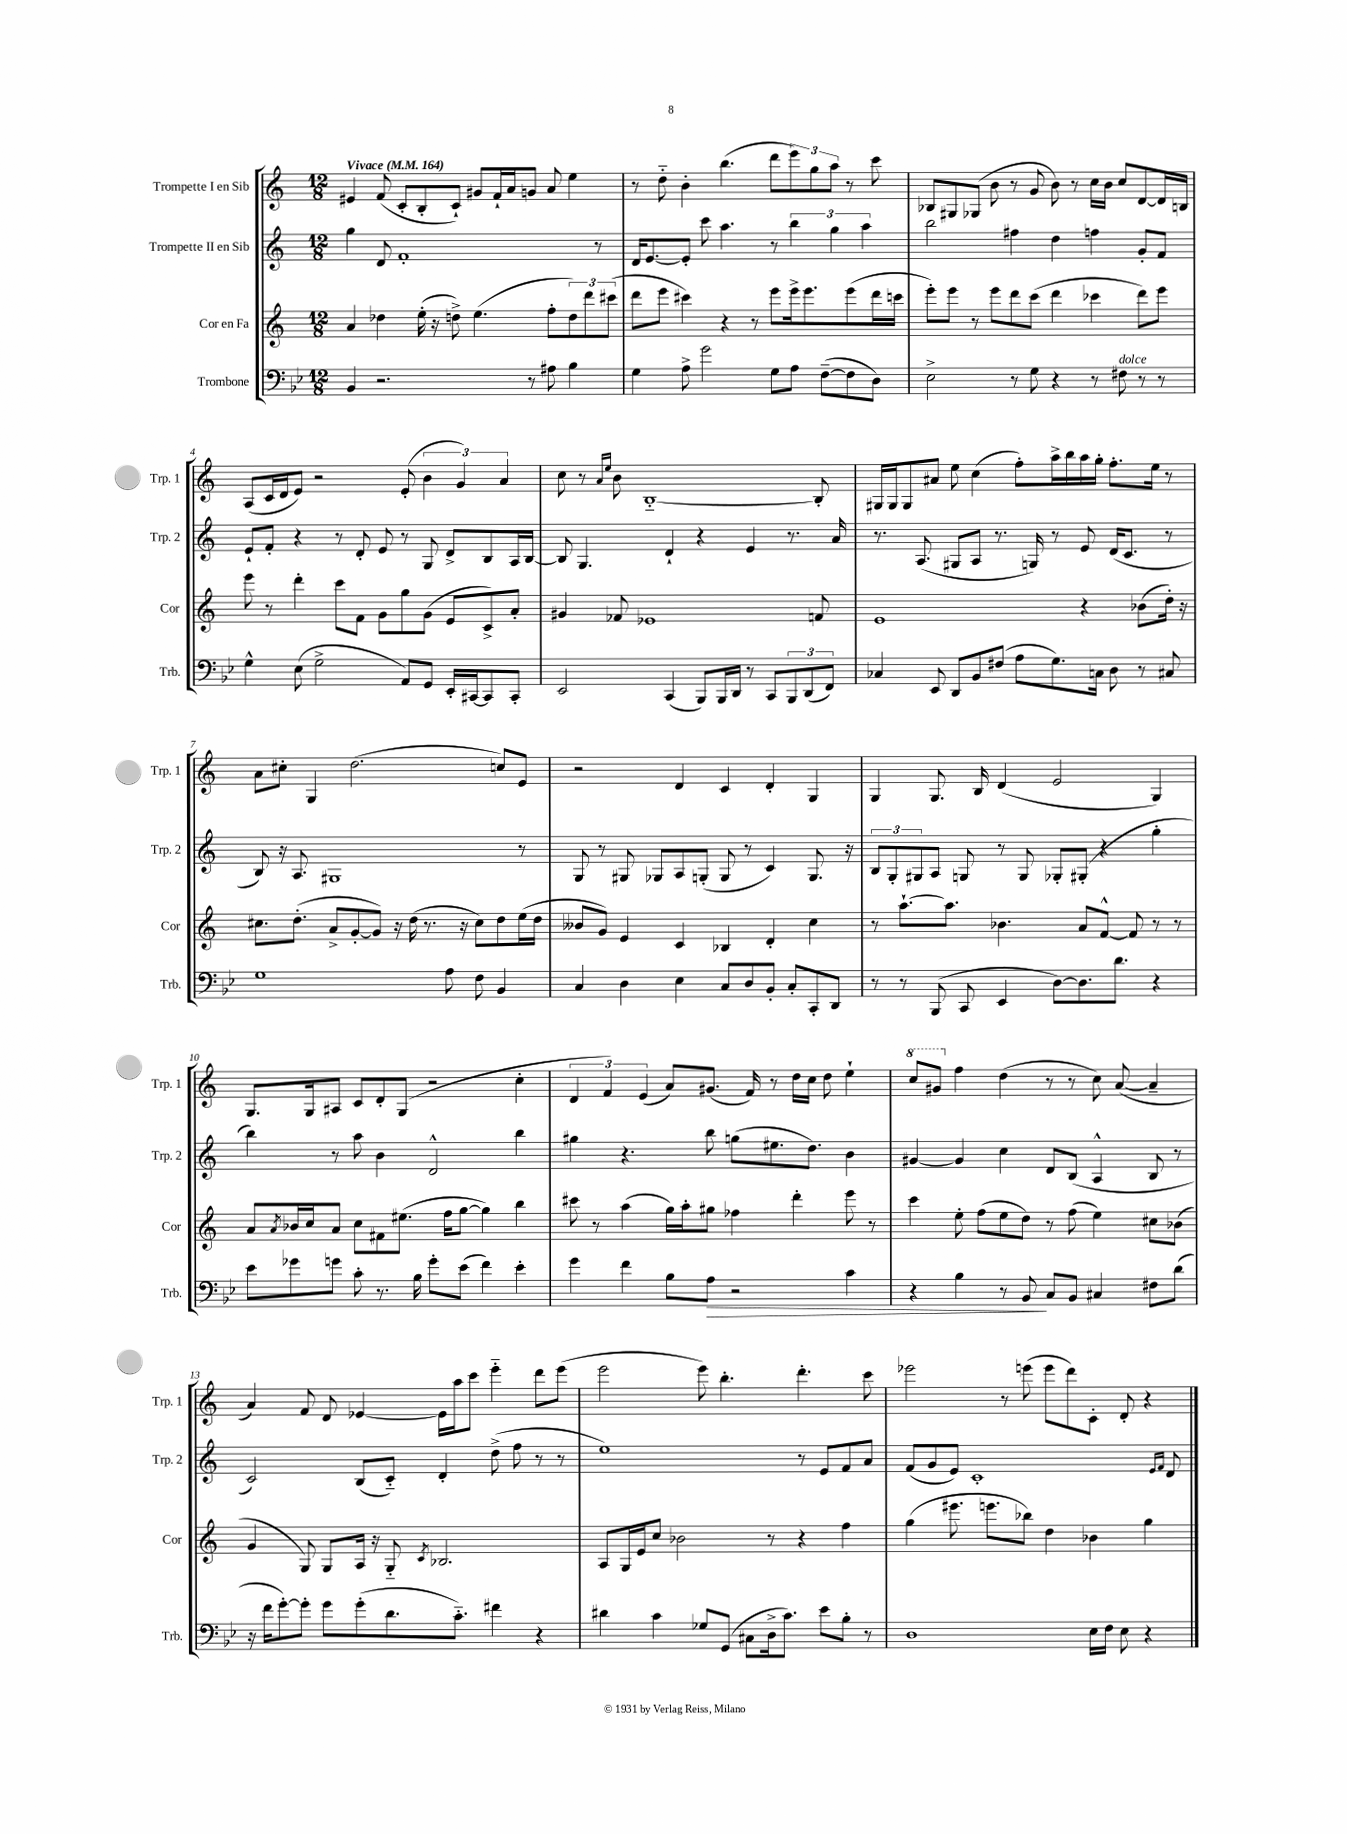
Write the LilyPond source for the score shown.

<<
\new StaffGroup <<
\new Staff = "s0" \with { instrumentName = "Trompette I en Sib" shortInstrumentName = "Trp. 1" } {
    \clef treble \key c \major \numericTimeSignature \time 12/8 \tempo "Vivace" 4 = 164
    eis'4 f'8( c'8-. b8-. c'8-!) gis'8 f'16-! a'16 g'8 a'8 e''4 |
    r8 d''8-_ b'4-. b''4.( d'''8 \tuplet 3/2 { e'''8) g''8 a''8 } r8 c'''8 |
    bes8 gis8 ges8( b'8 r8 g'8 b'8) r8 c''16 b'16 c''8 d'8~ d'16 b16 |
    a8( c'16 d'16 e'8) r2 e'8-.( \tuplet 3/2 { b'4 g'4) a'4 } |
    c''8 r8 \grace { a'16 e''16 } b'8 b1~-_ b8-. |
    gis16 gis16 gis8 ais'8 e''8 c''4( f''8-.) a''16-> b''16 a''16 g''16-. f''8.-. e''16 r8 |
    a'8 cis''8-. g4 d''2.( c''8) e'8 |
    r2 d'4 c'4 d'4-. g4 |
    g4 g8. b16 d'4( e'2 g4) |
    g8. g16 ais8 c'8 d'8-. g8( r2 c''4-. |
    \tuplet 3/2 { d'4 f'4) e'4( } a'8) gis'8.( f'16) r8 d''16 c''16 d''8 e''4-! |
    \ottava #1 c'''8 gis''8 \ottava #0 f''4 d''4( r8 r8 c''8) a'8~( a'4-- |
    a'4) f'8 d'8 ees'4~ ees'16 a''16 c'''8 e'''4-_ d'''8 e'''8( |
    e'''2 e'''8) b''4.-. d'''4.-. c'''8 |
    ees'''2 r8 e'''8( e'''8 d'''8) c'8-. d'8-. r4 \bar "|." |
}
\new Staff = "s1" \with { instrumentName = "Trompette II en Sib" shortInstrumentName = "Trp. 2" } {
    \clef treble \key c \major \numericTimeSignature \time 12/8
    g''4 d'8 f'1-. r8 |
    d'16 e'8.~ e'8-. c'''8 a''4. r8 \tuplet 3/2 { b''4 g''4 a''4 } |
    b''2 fis''4 d''4 f''4 g'8-. f'8 |
    e'8-! f'8-. r4 r8 d'8-. e'8 r8 g8 d'8-> b8 a16 b16~ |
    b8 g4. d'4-! r4 e'4 r8. a'16 |
    r8. a8.( gis8 a8 r8. g16) r8 e'8 d'16( c'8. r8 |
    b8) r16 a8. gis1 r8 |
    g8 r8 gis8 ges8 a8 g8-.( g8 r8 c'4) g8. r16 |
    \tuplet 3/2 { b8 g8-. gis8 } a8 g8 r8 g8 ges8-. gis8-.( r4 g''4-. |
    b''4) r8 a''8 b'4 d'2-^ b''4 |
    gis''4 r4. b''8 g''8( eis''8. d''8.) b'4 |
    gis'4~ gis'4 c''4 d'8 b8( a4-^ b8 r8 |
    c'2) b8( c'8-_) d'4-. d''8->( f''8 r8 r8 |
    e''1) r8 e'8 f'8 a'8 |
    f'8( g'8 e'8) c'1-. \grace { e'16 f'16 } d'8 \bar "|." |
}
\new Staff = "s2" \with { instrumentName = "Cor en Fa" shortInstrumentName = "Cor" } {
    \clef treble \key c \major \numericTimeSignature \time 12/8
    a'4 des''4 e''16-.( r16 d''8->) e''4.( f''8-. \tuplet 3/2 { d''8) d'''8 cis'''8( } |
    d'''8 e'''8 cis'''4) r4 r8 e'''8 e'''16-> e'''8. e'''8( d'''16 c'''16 |
    e'''8-.) e'''8 r8 e'''8 d'''8 c'''8( d'''4 ces'''4 d'''8) e'''8 |
    e'''8 r8 d'''4-. c'''8 f'8 g'8 g''8 g'8( e'8 c'8->) a'8-. |
    gis'4 fes'8 ees'1 f'8 |
    e'1 r4 bes'8( d''16-.) r16 |
    cis''8. d''8.-.( a'8-> g'8~-. g'8) r16 d''16( r8. r16 cis''8) d''8 e''16( d''16 |
    beses'8 g'8) e'4 c'4 bes4 d'4-. c''4 |
    r8 a''8.~-! a''8. bes'4. a'8 f'8~-^ f'8 r8 r8 |
    a'8 \acciaccatura { a'8 } bes'16 c''16 a'8 c''8 fis'8 eis''8.( f''16 g''8~ g''4) b''4 |
    cis'''8 r8 a''4( g''16) a''16-. gis''8 fes''4 d'''4-. e'''8 r8 |
    c'''4 e''8-. f''8( e''8 d''8) r8 f''8( e''4) cis''8 bes'8( |
    g'4 g8) g8 a16 r16 g8-_ \acciaccatura { c'8 } bes2. |
    a8 g16 e'16 c''8 bes'2 r8 r4 f''4 |
    g''4( eis'''8. e'''8. bes''8) d''4 bes'4 g''4 \bar "|." |
}
\new Staff = "s3" \with { instrumentName = "Trombone" shortInstrumentName = "Trb." } {
    \clef bass \key bes \major \numericTimeSignature \time 12/8
    bes,4 r2. r8 ais8 bes4 |
    g4 a8-> g'2 g8 a8 f8~--( f8 d8) |
    ees2-> r8 g8 r4 r8 fis8^\markup { \italic "dolce" } r8 r8 |
    g4-^ ees8( g2-> a,8) g,8 ees,16-. cis,16~ cis,8 cis,8-. |
    ees,2 c,4( bes,,8) bes,,16 d,16 r8 c,8 \tuplet 3/2 { bes,,8 d,8( f,8) } |
    ces4 ees,8 d,8 bes,8 fis8( a8 g8.) c16 d8 r8 cis8 |
    g1 a8 f8 bes,4 |
    c4 d4 ees4 c8 d8 bes,8-. c8-. c,8-. d,8 |
    r8 r8 bes,,8( c,8 ees,4 d8~) d8. d'8. r4 |
    ees'8 ges'8 g'8 c'8-. r8. bes16 g'8-. ees'8( f'4) ees'4-. |
    g'4 f'4 bes8 a8\> r2 c'4 |
    r4 bes4 r8 bes,8\! c8 bes,8 cis4 fis8 d'8( |
    r16 f'16 g'8~-.) g'8-. g'8 g'8-.( d'8. c'8.-_) fis'4 r4 |
    dis'4 c'4 ges8 g,8( cis8 d16-> c'8.) ees'8 bes8-. r8 |
    d1 ees16 f16 ees8 r4 \bar "|." |
}
>>
>>
